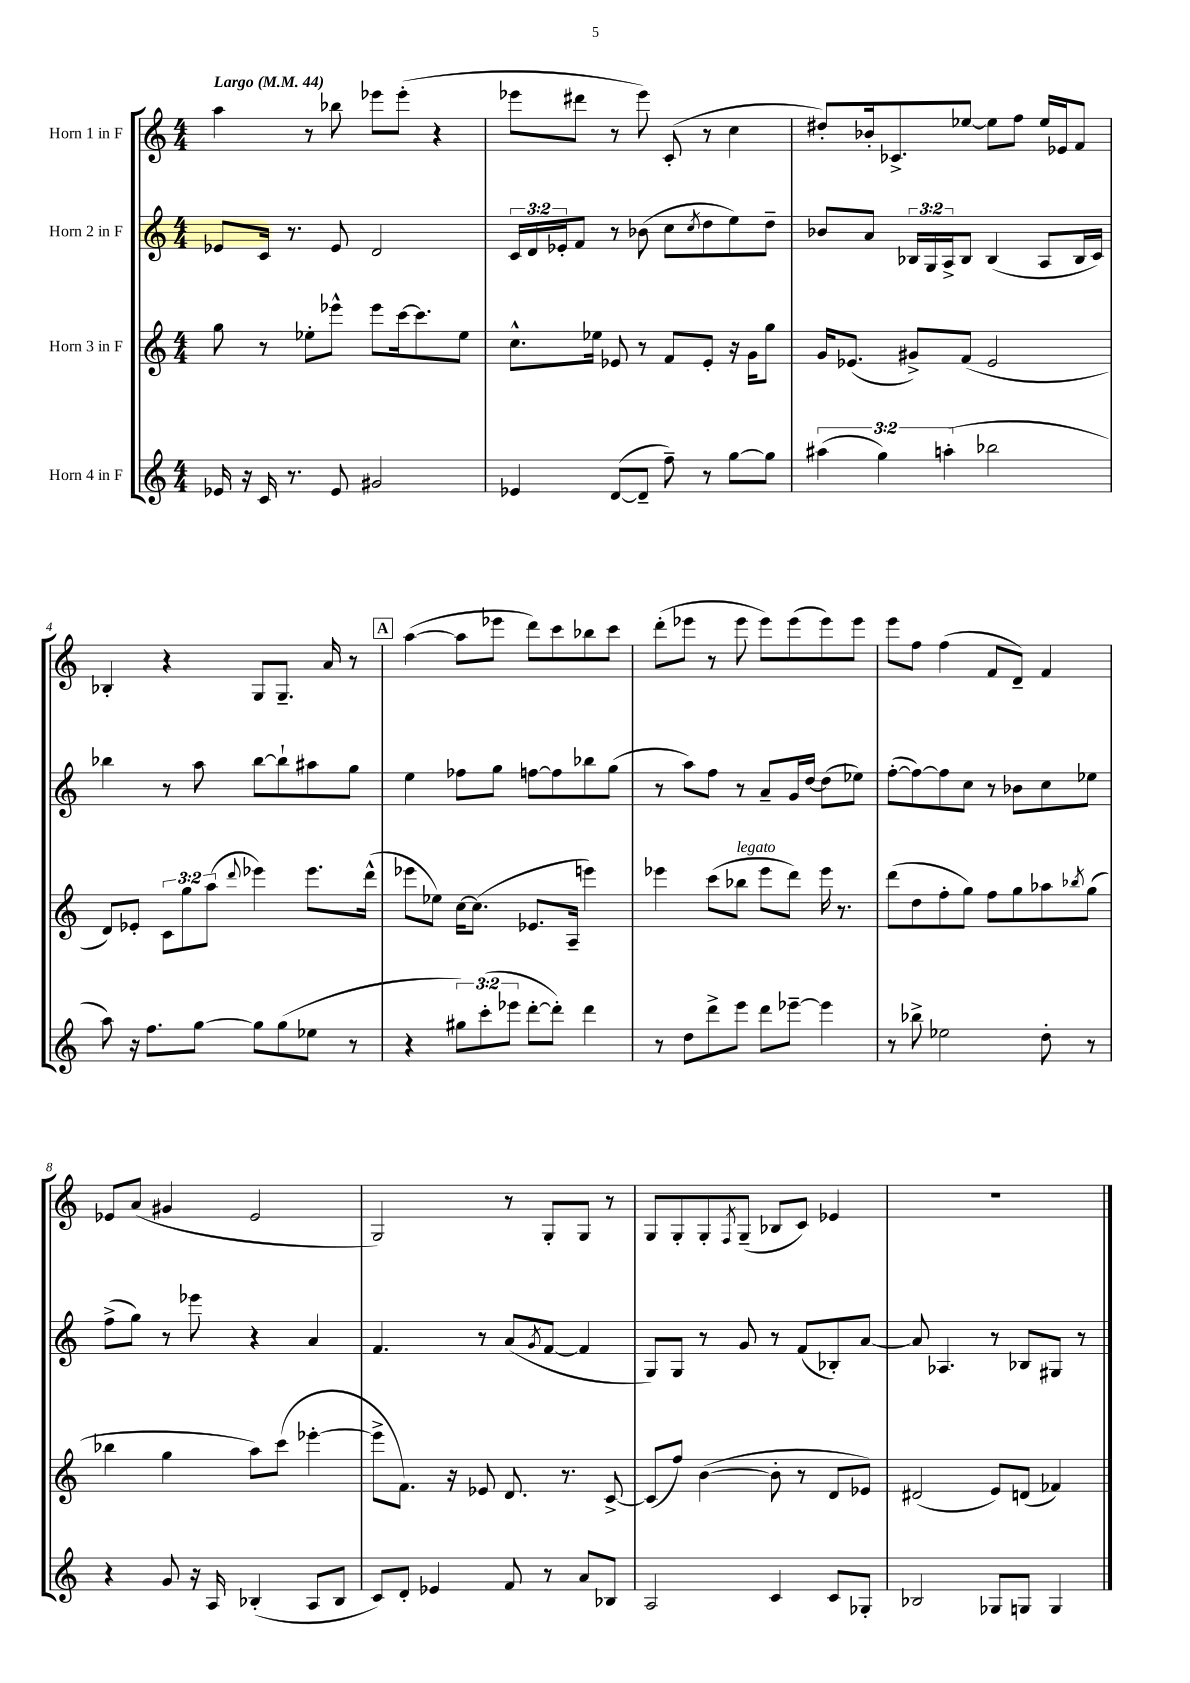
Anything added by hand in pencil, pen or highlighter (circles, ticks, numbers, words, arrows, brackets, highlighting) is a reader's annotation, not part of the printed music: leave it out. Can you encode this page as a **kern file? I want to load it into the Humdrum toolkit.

**kern	**kern	**kern	**kern
*part4	*part3	*part2	*part1
*staff4	*staff3	*staff2	*staff1
*I"Horn 4 in F	*I"Horn 3 in F	*I"Horn 2 in F	*I"Horn 1 in F
*clefG2	*clefG2	*clefG2	*clefG2
*k[]	*k[]	*k[]	*k[]
*M4/4	*M4/4	*M4/4	*M4/4
*MM44	*MM44	*MM44	*MM44
=1	=1	=1	=1
!	!	!	!LO:TX:a:B:t=Largo
16e-X/	8gg\	8e-X/L	4aa\
16r	.	.	.
16c/	8r	16c/Jk	.
8.r	.	8.r	.
.	8ee-X'\L	.	8r
8e-/	8eee-X^^\J	8e-/	8bb-X\
2g#X/	8eee-\L	2d/	8eee-X\L
.	[16ccc\k	.	(8eee-'\J
.	8.ccc\]	.	.
.	.	.	4r
.	8ee-\J	.	.
=2	=2	=2	=2
4e-X/	8.cc^^\L	24c/LL	8eee-X\L
.	.	24d/	.
.	.	24e-X'/J	.
.	.	8f/J	8ddd#X\J
.	16ee-X\Jk	.	.
([8d/L	8e-X/	8r	8r
8d~/J]	8r	(8b-X\	8eee-\)
8ff~\)	8f/L	8cc\L	(8c'/
.	.	8qcc/	.
8r	8e-'/J	8dd\	8r
[8gg\L	16r	8ee\)	4cc\
.	16g\KL	.	.
8gg\J]	8gg\J	8dd~\J	.
=3	=3	=3	=3
(6aa#X\	16g/KL	8b-X/L	8dd#X'/L)
.	(8.e-X/J	.	.
.	.	8a/J	16b-X'/k
6gg\)	.	.	.
.	.	.	8.c-X^/
.	8g#X^/L)	24B-X/LL	.
.	.	24G/	.
(6aan'\	.	24A^/J	.
.	(8f/J	8B-/J	[8ee-X/J
2bb-X\	2e-/	(4B-/	8ee-\L]
.	.	.	8ff\J
.	.	8A/L	16ee-/LL
.	.	.	16e-X/J
.	.	16B-/L	8f/J
.	.	16c/JJ)	.
!!LO:LB:g=z
=4	=4	=4	=4
8aa\)	8d/L)	4bb-X\	4B-X'/
16r	8e-X'/J	.	.
8.ff\L	.	.	.
.	12c\L	8r	4r
.	12gg\	.	.
[8gg\J	.	8aa\	.
.	(12aa\J	.	.
.	8qqddd/	.	.
8gg\L]	4eee-X\)	[8bb-\L	8G/L
(8gg\	.	8bb-`\]	8.G~/J
8ee-X\J	8.eee-\L	8aa#X\	.
.	.	.	16a/
8r	.	8gg\J	8r
.	(16ddd^^\Jk	.	.
!!LO:REH:place=s1:t=A
=5	=5	=5	=5
4r	8eee-X\L	4ee\	([4aa\
.	8ee-X\J)	.	.
12gg#X\L)	[16cc\KL	8ff-X\L	8aa\L]
.	(8.cc\J]	.	.
(12ccc'\	.	.	.
.	.	8gg\J	8eee-X\J
12eee-X\J	.	.	.
[8ddd'\L	8.e-X/L	[8ffn\L	8ddd\L)
8ddd'\J])	.	8ff\]	8ccc\
.	16A~/Jk	.	.
4ddd\	4eeen\)	8bb-X\	8bb-X\
.	.	(8gg\J	8ccc\J
=6	=6	=6	=6
8r	4eee-X\	8r	(8ddd'\L
8dd\L	.	8aa\L)	8eee-X\J
8ddd^\	(8ccc\L	8ff\J	8r
!	!LO:TX:a:i:t=legato	!	!
8eee\J	8bb-X\J	8r	8eee-\
8ddd\L	8eee-\L	8a~/L	8eee-\L)
[8eee-X~\J	8ddd\J)	16g/L	(8eee-\
.	.	[16dd/JJ	.
4eee-\]	16eee-\	(8dd\L]	8eee-\)
.	8.r	.	.
.	.	8ee-X\J)	8eee-\J
=7	=7	=7	=7
8r	(8ddd\L	([8ff'\L	8eee\L
8bb-X^\	8dd\	8ff\_)	8ff\J
2ee-X\	8ff'\	8ff\]	(4ff\
.	8gg\J)	8cc\J	.
.	8ff\L	8r	8f/L
.	8gg\	8b-X\L	8d~/J)
8dd'\	8aa-X\	8cc\	4f/
.	8qbb-X/	.	.
8r	(8gg\J	8ee-X\J	.
!!LO:LB:g=z
=8	=8	=8	=8
4r	4bb-X\	(8ff^\L	8e-X/L
.	.	8gg\J)	(8a/J
8g/	4gg\	8r	4g#X/
16r	.	8eee-X\	.
16A/	.	.	.
(4B-X'/	8aa\L)	4r	2e-/
.	(8ccc\J	.	.
8A/L	[4eee-X'\	4a/	.
8B-/J	.	.	.
=9	=9	=9	=9
8c/L)	8eee-^\L]	4.f/	2G/)
8d'/J	8.f\J)	.	.
4e-X/	.	.	.
.	16r	.	.
.	8e-X/	8r	.
8f/	8.d/	(8a/L	8r
.	.	8qg/	.
8r	.	[8f/J	8G'/L
.	8.r	.	.
8a/L	.	4f/]	8G/J
8B-X/J	[8c^/	.	8r
=10	=10	=10	=10
2A/	(8c/L]	8G/L)	8G/L
.	8ff/J)	8G/J	8G'/
.	([4b\	8r	8G'/
.	.	.	8qF/
.	.	8g/	(8G~/J
4c/	8b'\]	8r	8B-X/L
.	8r	(8f/L	8c/J)
8c/L	8d/L	8B-X'/)	4e-X/
8G-X'/J	8e-X/J)	[8a/J	.
=11	=11	=11	=11
2B-X/	(2d#X/	8a/]	1r
.	.	4.A-X/	.
8G-X/L	8e/L)	8r	.
8Gn/J	(8dn/J	8B-X/L	.
4G/	4f-X/)	8G#X/J	.
.	.	8r	.
==	==	==	==
*-	*-	*-	*-
